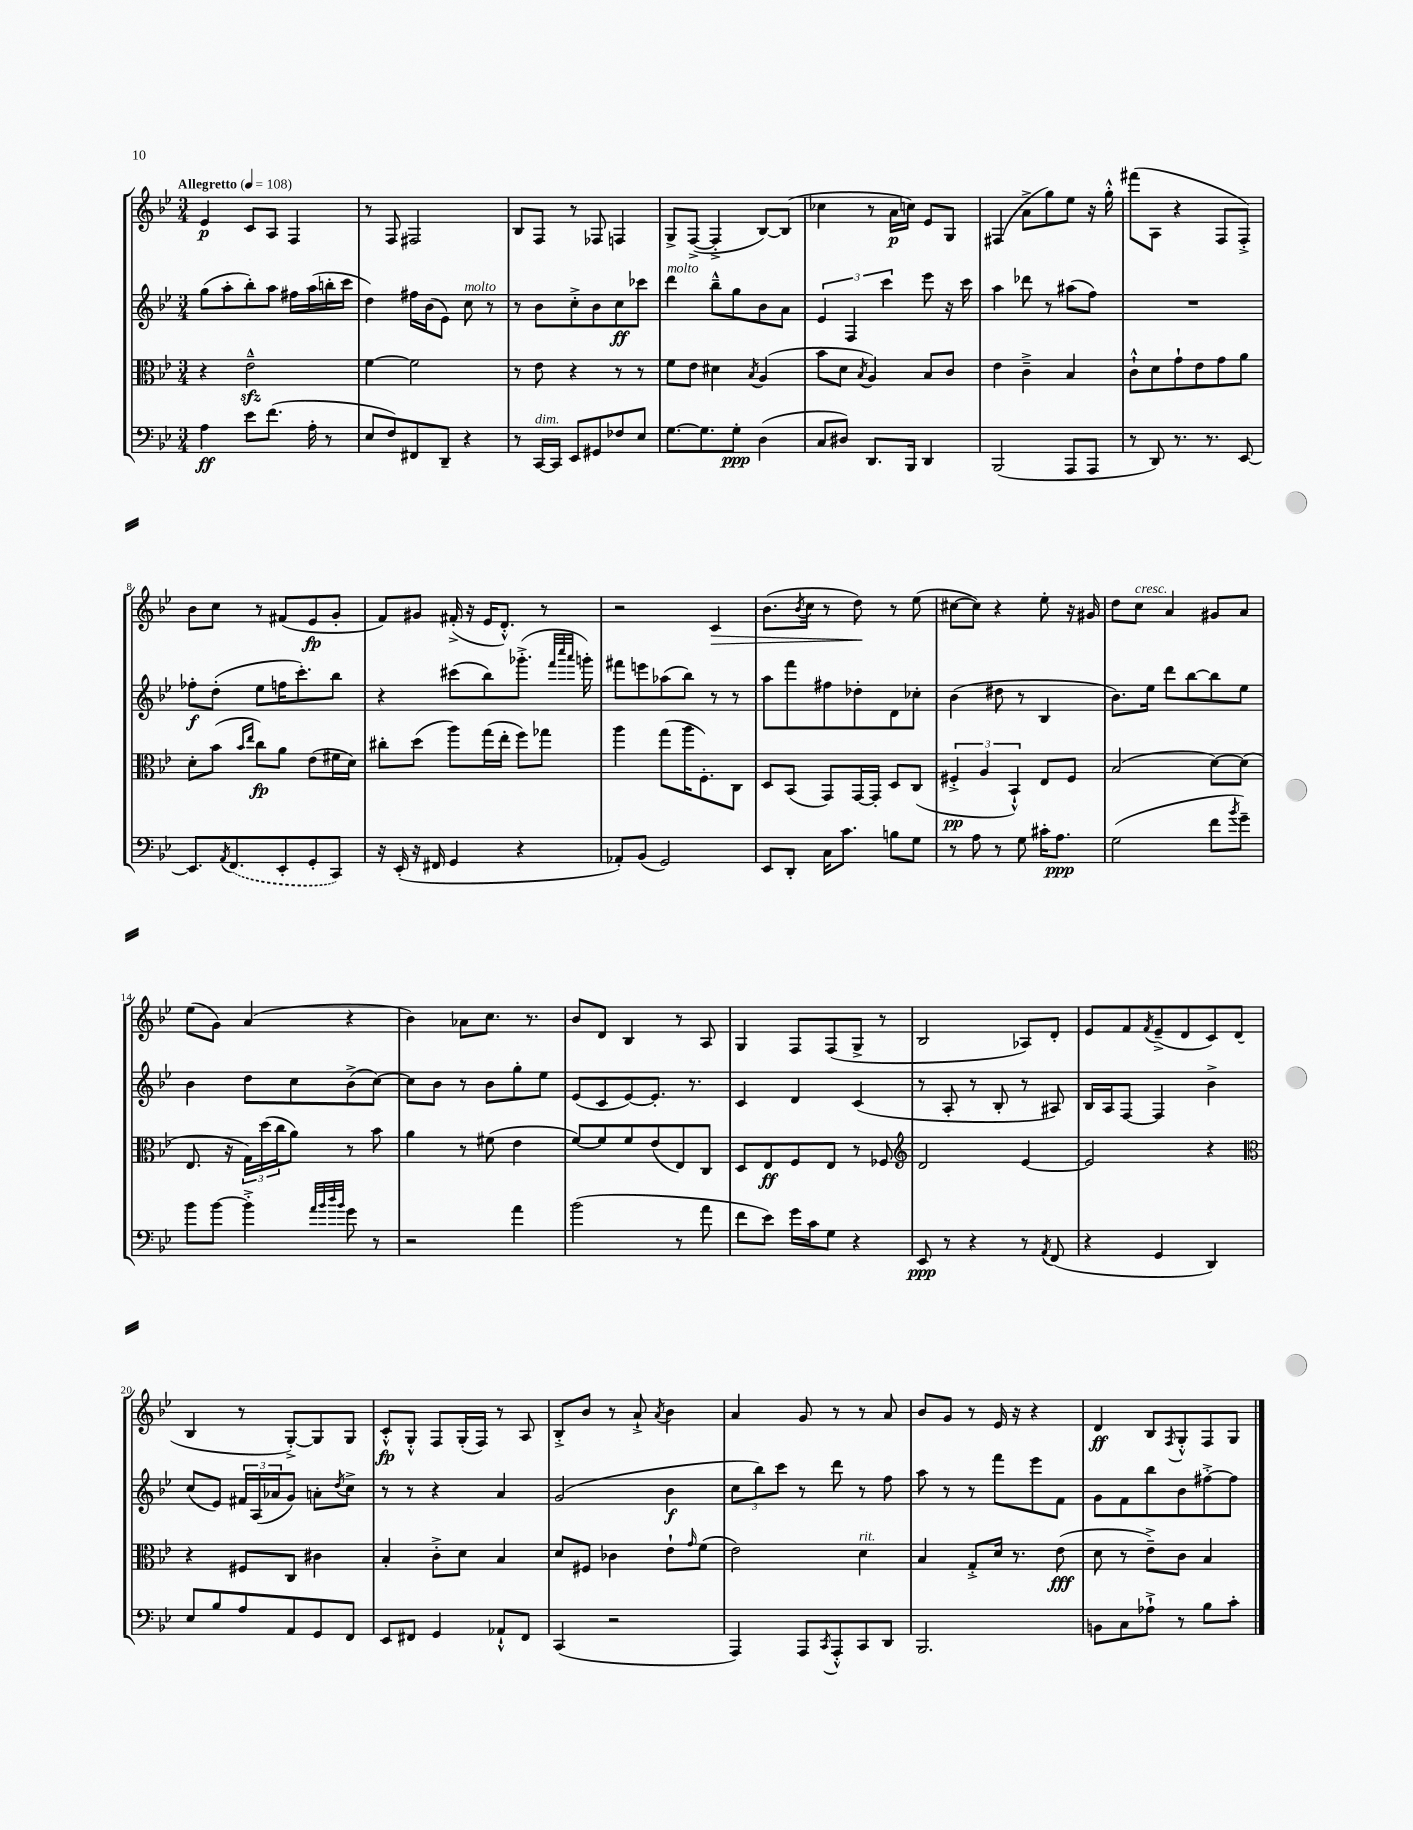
<<
\new StaffGroup <<
\new Staff = "s0" {
    \clef treble \key bes \major \numericTimeSignature \time 3/4 \tempo "Allegretto" 4 = 108
    ees'4\p c'8 a8 f4 |
    r8 f8 fis2 |
    bes8 f8 r8 fes8 f4 |
    g8-> f8~->( f4-.-> bes8~) bes8( |
    ces''4 r8 a'16\p c''16) ees'8 g8 |
    fis4( a'8-> g''8) ees''8 r16 g''16-.-^ |
    fis'''8( a8 r4 f8 f8-.->) |
    bes'8 c''8 r8 fis'8( ees'8\fp g'8-. |
    f'8) gis'8 fis'16-.->( r16 ees'16 d'8.-.-^) r8 |
    r2 c'4\> |
    bes'8.( \acciaccatura { bes'8 } c''16 r8 d''8\!) r8 ees''8( |
    cis''8~ cis''8) r4 ees''8-. r16 gis'16 |
    d''8 c''8^\markup { \italic "cresc." } a'4 gis'8 a'8 |
    ees''8( g'8) a'4( r4 |
    bes'4) aes'8 c''8. r8. |
    bes'8 d'8 bes4 r8 a8 |
    g4 f8 f8( g8-> r8 |
    bes2 aes8) d'8-. |
    ees'8 f'8 \acciaccatura { f'8 } ees'8--->( d'8 c'8) d'8( |
    bes4 r8 g8~-.->) g8 g8 |
    c'8-.-^\fp g8-.-^ f8 g16-.( f16) r8 a8 |
    bes8-.-> bes'8 r8 a'8-!-> \acciaccatura { a'8 } bes'4 |
    a'4 g'8 r8 r8 a'8 |
    bes'8 g'8 r8 ees'16 r16 r4 |
    d'4\ff bes8 \acciaccatura { f8 } g8-.-^ f8 g8 \bar "|." |
}
\new Staff = "s1" {
    \clef treble \key bes \major \numericTimeSignature \time 3/4
    g''8( a''8-. bes''8-.) a''8 fis''16 a''16( b''16-. c'''16 |
    d''4) fis''16 bes'16( ees'8) c''8^\markup { \italic "molto" } r8 |
    r8 bes'8 c''8-.-> bes'8 c''8\ff ces'''8 |
    d'''4^\markup { \italic "molto" } bes''8---^ g''8 bes'8 a'8 |
    \tuplet 3/2 { ees'4 f4 c'''4 } ees'''8 r16 c'''16 |
    a''4 des'''8 r8 ais''8( f''8) |
    R2. |
    fes''8-.\f d''8-.( ees''8 f''16 c'''8.-.) bes''8 |
    r4 cis'''8( bes''8) ges'''8.-.->( \grace { f'''32 c''''32 a'''32 } g'''16-.) |
    fis'''8 e'''8 aes''8( bes''8) r8 r8 |
    a''8 f'''8 fis''8 des''8-. d'8 ces''8-. |
    bes'4( dis''8 r8 bes4 |
    bes'8.) ees''16 d'''8 bes''8~ bes''8 ees''8 |
    bes'4 d''8 c''8 bes'8->( c''8~) |
    c''8 bes'8 r8 bes'8 g''8-. ees''8 |
    ees'8( c'8 ees'8~) ees'8.-. r8. |
    c'4 d'4 c'4( |
    r8 a8-. r8 bes8-. r8 ais8) |
    bes16 a16 f8~ f4 bes'4-> |
    c''8( ees'8) \tuplet 3/2 { fis'16 a16( aes'16 } g'8) a'8-. \acciaccatura { d''8 } c''8-> |
    r8 r8 r4 a'4 |
    g'2( bes'4\f |
    \tuplet 3/2 { c''8 bes''8) c'''8 } r8 d'''8 r8 f''8 |
    a''8 r8 r8 f'''8 ees'''8 f'8 |
    g'8 f'8 bes''8 bes'8 fis''8~-.-> fis''8 \bar "|." |
}
\new Staff = "s2" {
    \clef alto \key bes \major \numericTimeSignature \time 3/4
    r4 ees'2---^\sfz |
    f'4~ f'2 |
    r8 ees'8 r4 r8 r8 |
    f'8 ees'8 dis'4 \acciaccatura { bes8 } a4( |
    bes'8 d'8 \acciaccatura { bes8 } a4) bes8 c'8 |
    ees'4 c'4---> bes4 |
    c'8-!-^ d'8 g'8-! ees'8 g'8 a'8 |
    d'8-. bes'8( \grace { bes'16 ees''16 } c''8\fp) a'8 ees'8( fis'16 d'16) |
    cis''8-. d''8( a''8) g''16( ees''16-. f''8) ges''8 |
    a''4 g''8( a''16 f8.-.) c8 |
    d8 bes,8( g,8) g,16~ g,16-. d8 c8( |
    \tuplet 3/2 { fis4-.->\pp a4 bes,4-!-^) } ees8 fis8 |
    bes2( d'8~) d'8( |
    ees8. r16 \tuplet 3/2 { g16) d''16( c''16 } a'8) r8 bes'8 |
    a'4 r8 fis'8( ees'4 |
    f'8~) f'8 f'8 ees'8( ees8) c8 |
    d8 ees8\ff f8 ees8 r8 fes8 |
    \clef treble d'2 ees'4~ |
    ees'2 r4 |
    \clef alto r4 fis8 c8 cis'4 |
    bes4-. c'8-.-> d'8 bes4 |
    d'8 fis8 ces'4 ees'8-! \grace { g'16 } f'8( |
    ees'2) d'4^\markup { \italic "rit." } |
    bes4 g8-.-> d'16 r8. ees'8\fff( |
    d'8 r8 ees'8--->) c'8 bes4 \bar "|." |
}
\new Staff = "s3" {
    \clef bass \key bes \major \numericTimeSignature \time 3/4
    a4\ff ees'8 f'8.( a16-. r8 |
    ees8 f8) fis,8 d,8-- r4 |
    r8 c,16~^\markup { \italic "dim." } c,16 ees,8 gis,8 fes8 ees8 |
    g8.~ g8. g8-.\ppp d4( |
    c8 dis8) d,8. bes,,16 d,4 |
    bes,,2( a,,8 a,,8 |
    r8 d,8) r8. r8. ees,8~ |
    ees,8. \acciaccatura { a,8 } \once \slurDashed f,8.( ees,8-. g,8-. c,8) |
    r16 ees,16-.( r16 fis,16 g,4 r4 |
    aes,8-.) bes,8( g,2) |
    ees,8 d,8-. c16 c'8. b8 g8 |
    r8 a8 r8 g8 cis'16-. a8.\ppp |
    g2( f'8 \acciaccatura { bes'8 } g'8--) |
    bes'8 bes'8~ bes'4-.-> \grace { a'32 bes'32 d''32 bes'32 } g'8 r8 |
    r2 a'4 |
    bes'2( r8 a'8 |
    f'8 ees'8) g'16 c'16 g8 r4 |
    ees,8\ppp r8 r4 r8 \acciaccatura { a,8 } f,8( |
    r4 g,4 d,4) |
    ees8 bes8 a8 a,8 g,8 f,8 |
    ees,8 fis,8 g,4 aes,8-!-^ fis,8 |
    c,4( r2 |
    a,,4) a,,8 \acciaccatura { c,8 } a,,8-.-^ c,8 d,8 |
    bes,,2. |
    b,8 c8 aes8-!-> r8 bes8 c'8-. \bar "|." |
}
>>
>>
